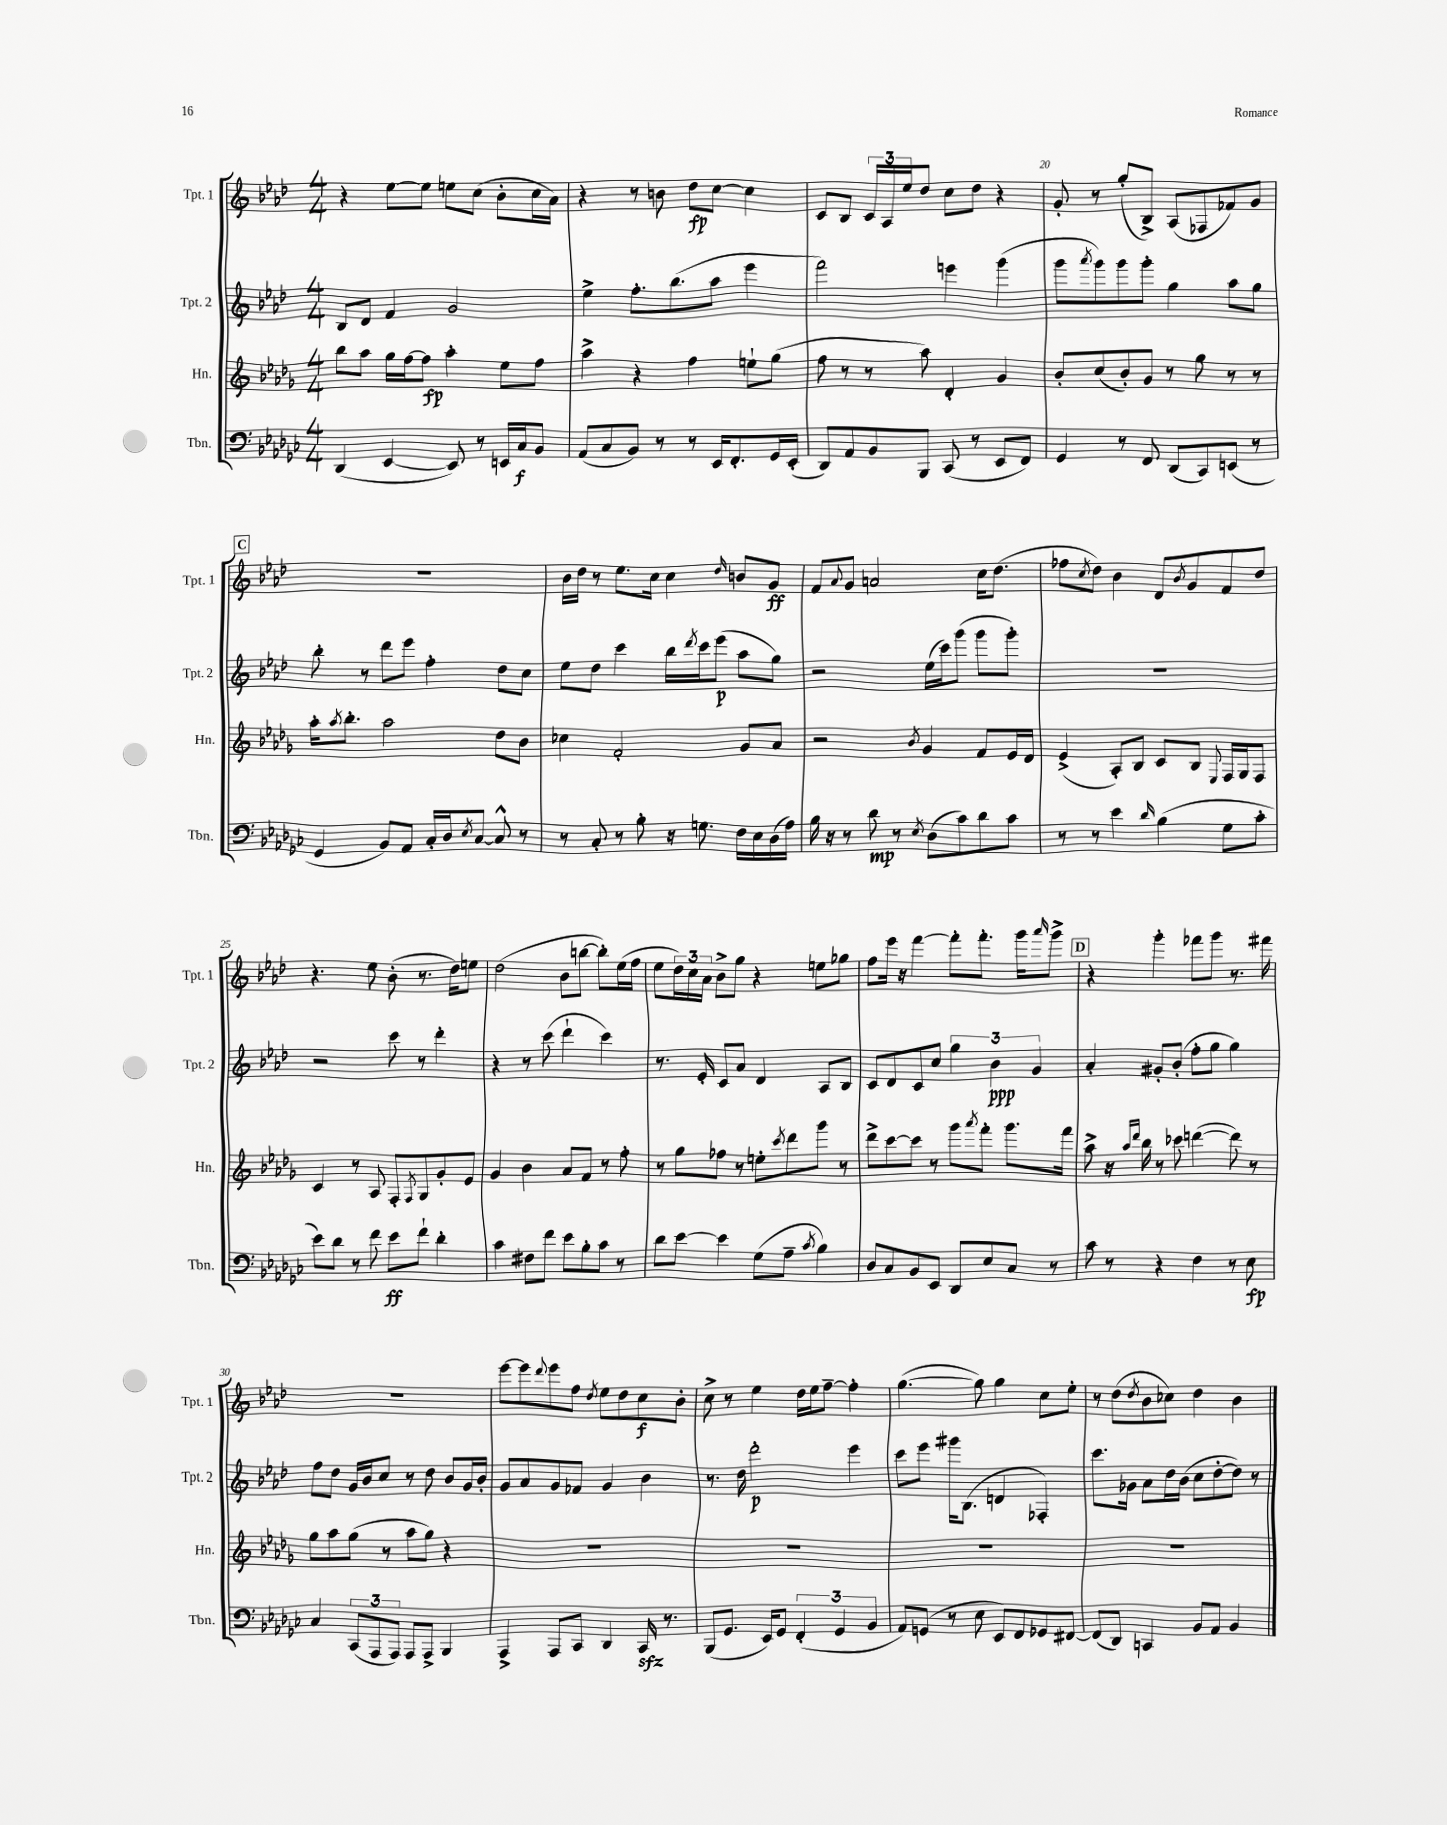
<<
\new StaffGroup <<
\new Staff = "s0" \with { instrumentName = "Tpt. 1" shortInstrumentName = "Tpt. 1" } {
    \clef treble \key aes \major \numericTimeSignature \time 4/4
    r4 ees''8~ ees''8 e''8 c''8( bes'8-. c''16 aes'16) |
    r4 r8 b'8 des''8\fp c''8~ c''4 |
    c'8 bes8 \tuplet 3/2 { c'16 aes16 ees''16 } des''8 c''8 des''8 r4 |
    g'8-. r8 g''8-.( bes8->) aes8( fes8 fes'8) g'8 |
    \mark \markup { \box "C" } R1 |
    bes'16 des''16 r8 ees''8. c''16 c''4 \grace { des''16 } b'8 g'8\ff |
    f'8 \appoggiatura { aes'8 } g'8 a'2 c''16 des''8.( |
    fes''8 \acciaccatura { c''8 } des''8) bes'4 des'8 \acciaccatura { bes'8 } g'8 f'8 des''8 |
    r4. ees''8 bes'8-.( r8. des''16) e''8 |
    des''2( bes'8 b''8~ b''8-.) ees''16( f''16 |
    ees''8 \tuplet 3/2 { des''16) c''16 aes'16 } bes'8-> g''8 r4 e''8 ges''8 |
    f''8 ees'''16 r16 f'''4~ f'''8-. f'''8.-. g'''16 \grace { aes'''16 } g'''8-> |
    \mark \markup { \box "D" } r4 g'''4-. fes'''8 g'''8 r8. fis'''16 |
    R1 |
    ees'''8~ ees'''8 \appoggiatura { des'''8 } ees'''8 f''8 \acciaccatura { des''8 } ees''8 des''8 c''8\f bes'8-. |
    c''8-> r8 ees''4 des''16 ees''16 f''8~-- f''4-. |
    g''4.~( g''8) g''4 c''8 ees''8-. |
    r8 des''8( \acciaccatura { des''8 } bes'8 ces''8) des''4 bes'4 \bar "|." |
}
\new Staff = "s1" \with { instrumentName = "Tpt. 2" shortInstrumentName = "Tpt. 2" } {
    \clef treble \key aes \major \numericTimeSignature \time 4/4
    bes8 des'8 f'4 g'2 |
    ees''4-> f''8.-. bes''8.( aes''8 ees'''4 |
    f'''2) e'''4 g'''4( |
    g'''8 \acciaccatura { aes'''8 } g'''8) g'''8 g'''8-. g''4 aes''8 g''8 |
    \mark \markup { \box "C" } bes''8-. r8 des'''8 ees'''8 f''4-. des''8 c''8 |
    ees''8 des''8 c'''4 bes''16 \acciaccatura { des'''8 } c'''16 ees'''8\p( aes''8 g''8) |
    r2 ees''16( c'''16) g'''8( g'''8 g'''8-.) |
    R1 |
    r2 c'''8 r8 des'''4-. |
    r4 r8 c'''8( des'''4-! c'''4) |
    r8. ees'16-. c'8 aes'8 des'4 aes8 bes8 |
    c'8 des'8 c'8 c''8 \tuplet 3/2 { g''4 bes'4\ppp g'4 } |
    \mark \markup { \box "D" } aes'4-. gis'8-. bes'8-.( f''8-. g''8 g''4) |
    f''8 des''8 g'16 bes'16 c''8 r8 des''8 bes'8 g'16 bes'16-. |
    g'8 aes'8 g'8 fes'8 g'4 bes'4 |
    r8. des''16 des'''2-.\p ees'''4 |
    c'''8 ees'''8 gis'''16 bes8.( d'4 fes4-.) |
    c'''8. ges'16 aes'8 des''16 bes'16( c''8 des''8~-. des''8) r8 \bar "|." |
}
\new Staff = "s2" \with { instrumentName = "Hn." shortInstrumentName = "Hn." } {
    \clef treble \key des \major \numericTimeSignature \time 4/4
    bes''8 aes''8 ges''16 f''16~ f''8\fp aes''4-. ees''8 f''8 |
    aes''4-> r4 f''4 e''8-! ges''8( |
    f''8 r8 r8 aes''8) des'4-. ges'4 |
    bes'8-. c''8( bes'8-.) ges'8 r8 ges''8 r8 r8 |
    \mark \markup { \box "C" } aes''16-. \acciaccatura { aes''8 } bes''8.-. aes''2 des''8 bes'8 |
    ces''4 f'2-. ges'8 aes'8 |
    r2 \acciaccatura { bes'8 } ges'4 f'8 ees'16 des'16 |
    ees'4->( aes8-.) bes8 c'8 bes8 \appoggiatura { ees8 } f16 ges16 f8 |
    c'4 r8 aes8 f8-. \acciaccatura { f8 } ges8 ges'8-. ees'8 |
    ges'4 bes'4 aes'8 f'8 r8 f''8-. |
    r8 ges''8 fes''8 r8 e''8-. \acciaccatura { c'''8 } des'''8 ges'''8 r8 |
    des'''8-> c'''8~ c'''8 r8 ges'''8 \acciaccatura { aes'''8 } f'''8-. ges'''8. f'''16 |
    \mark \markup { \box "D" } aes''8-> r16 \grace { aes''16 des'''16 } bes''16 r8 ces'''8 d'''4~( d'''8) r8 |
    ges''8 aes''8 ges''8( r8 aes''8 ges''8) r4 |
    R1 |
    R1 |
    R1 |
    R1 \bar "|." |
}
\new Staff = "s3" \with { instrumentName = "Tbn." shortInstrumentName = "Tbn." } {
    \clef bass \key ges \major \numericTimeSignature \time 4/4
    des,4( ees,4~ ees,8) r8 e,16 ces16\f bes,8 |
    aes,8( ces8 bes,8) r8 r8 ees,16 f,8.-. ges,16 ees,16-.( |
    des,8) aes,8 bes,8 bes,,8 ces,8( r8 ees,8 f,8) |
    ges,4 r8 f,8 des,8( ces,8) e,8( r8 |
    \mark \markup { \box "C" } ges,4 bes,8) aes,8 ces16-. des16 \acciaccatura { ees8 } ces8~ ces8-^ r8 |
    r8 ces8-. r8 bes8-. r16 g8. f16 ees16 des16( aes16) |
    bes16 r16 r8 des'8\mp r8 \acciaccatura { ees8 } des8( ces'8) des'8 ces'8 |
    r8 r8 ees'4 \grace { des'16 } bes4( ges8 ces'8-. |
    ees'8) des'8 r8 f'8 ees'8\ff f'8-! des'4-. |
    ces'4 fis8 f'8 ees'8 bes8-. ces'8 r8 |
    des'8 ees'8~ ees'4 ges8( aes8-- \acciaccatura { ces'8 } bes4) |
    des8 ces8 bes,8 ees,8 des,8 ees8 ces8 r8 |
    \mark \markup { \box "D" } ces'8 r8 r4 f4 r8 ees8\fp |
    ces4 \tuplet 3/2 { ces,8( aes,,8 aes,,8) } aes,,8 aes,,8-> bes,,4 |
    aes,,4-> aes,,8 ces,8 des,4 ces,16\sfz r8. |
    bes,,8( ges,8. ees,16) ges,8 \tuplet 3/2 { f,4-.( ges,4 bes,4 } |
    aes,8) g,8( r8 ees8 ees,8) f,8 ges,8 fis,8~ |
    fis,8( des,8) c,4 bes,8 aes,8 bes,4 \bar "|." |
}
>>
>>
\layout { \context { \Score currentBarNumber = #17 \override BarNumber.break-visibility = ##(#f #t #t) barNumberVisibility = #(every-nth-bar-number-visible 5) } }
